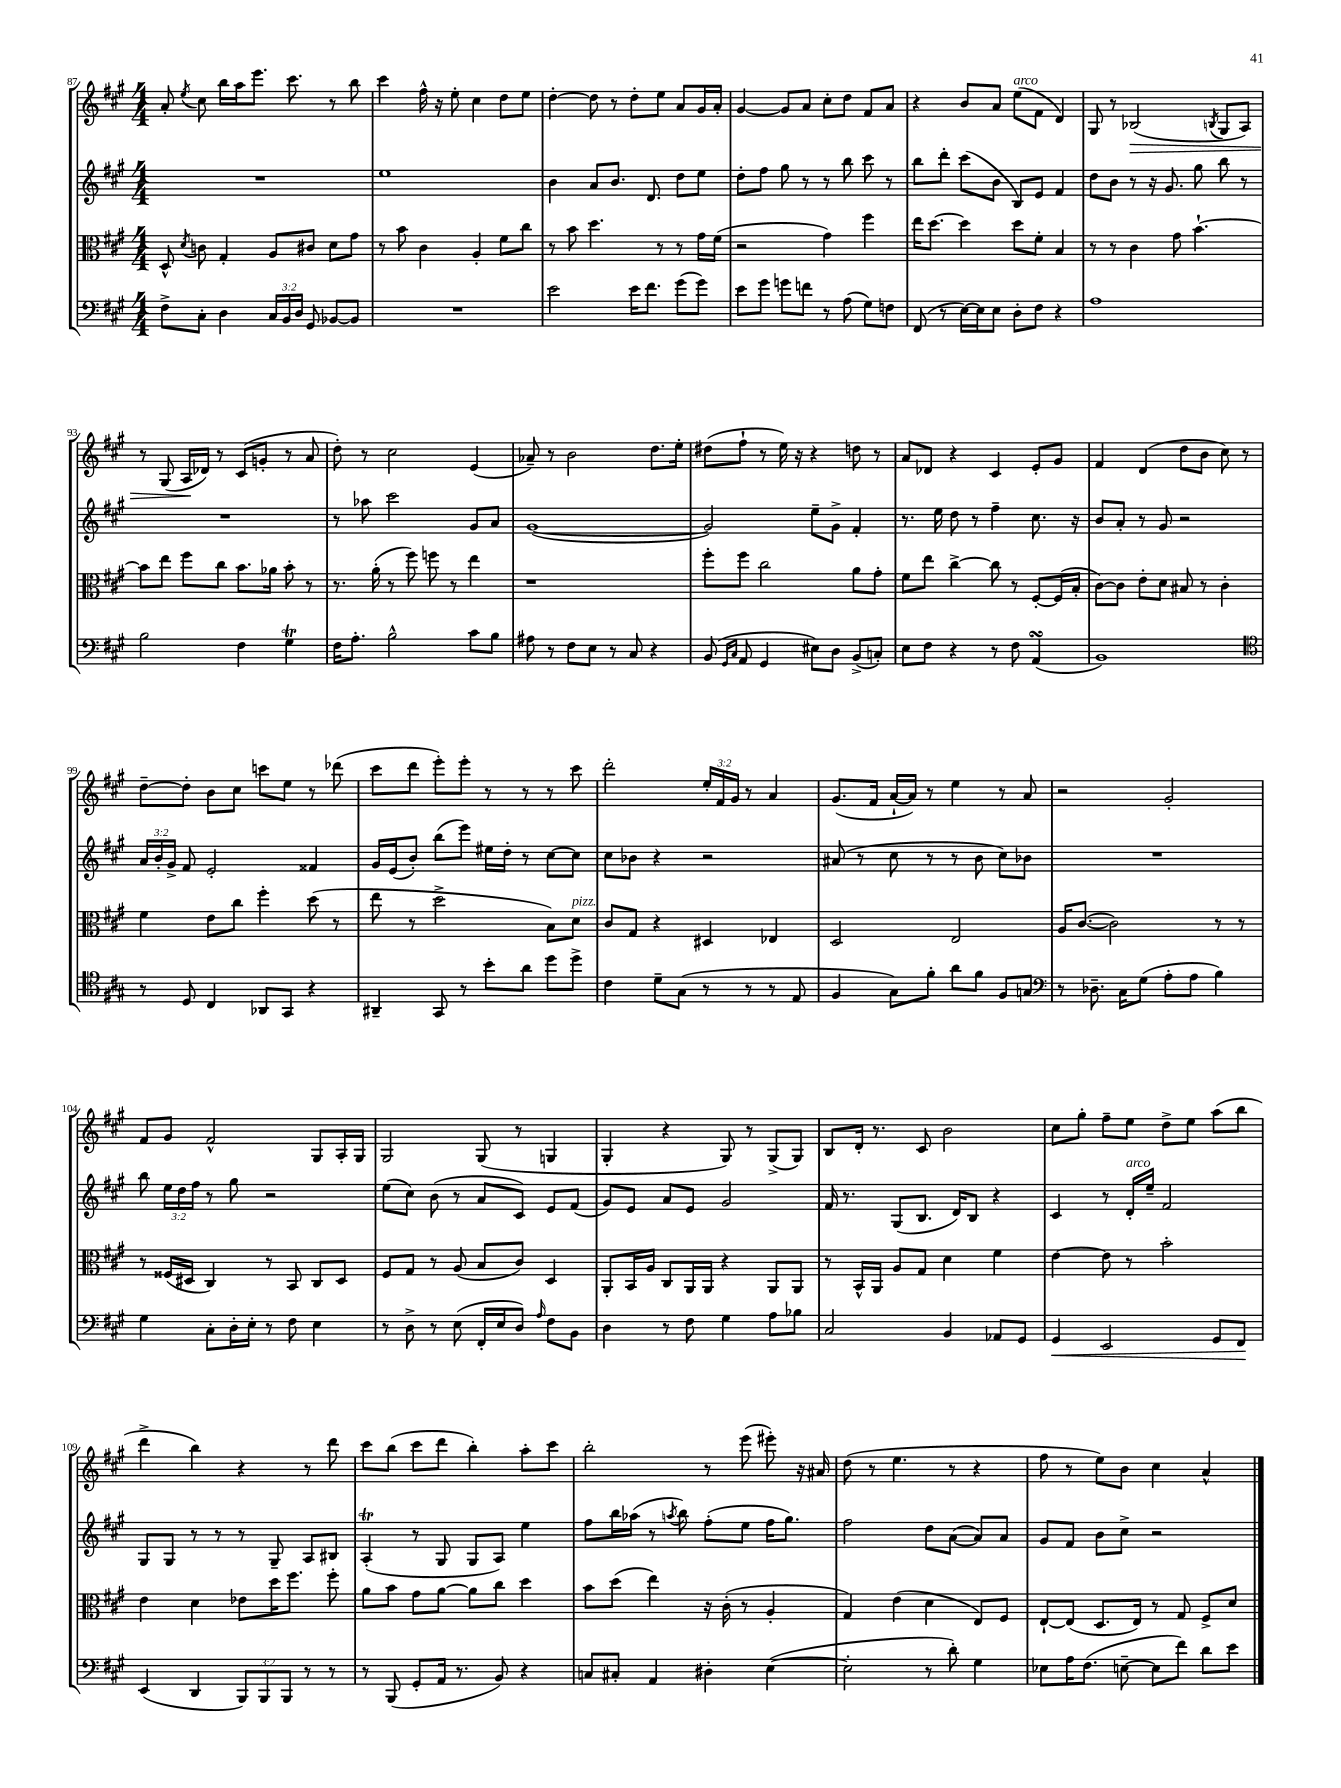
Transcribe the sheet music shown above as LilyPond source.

<<
\new StaffGroup <<
\new Staff = "s0" {
    \clef treble \key a \major \numericTimeSignature \time 4/4 \override Staff.TupletNumber.text = #tuplet-number::calc-fraction-text
    \autoBeamOff a'8-. \acciaccatura { e''8 } cis''8 b''16[ a''16 e'''8.] cis'''8. r8 b''8 |
    cis'''4 fis''16-^ r16 e''8-. cis''4 d''8[ e''8] |
    d''4~-. d''8 r8 d''8[-. e''8] a'8[ gis'16 a'16]-. |
    gis'4~ gis'8[ a'8] cis''8[-. d''8] fis'8[ a'8] |
    r4 b'8[ a'8] e''8[^\markup { \italic "arco" }( fis'8] d'4) |
    gis8 r8 bes2\>( \acciaccatura { b8 } gis8[ a8]) |
    r8 gis8( a16[\! des'16]) r8 cis'8[( g'8]-. r8 a'8 |
    d''8-.) r8 cis''2 e'4( |
    aes'8--) r8 b'2 d''8.[ e''16]-. |
    dis''8[( fis''8]-! r8 e''16) r16 r4 d''8 r8 |
    a'8[ des'8] r4 cis'4 e'8[-. gis'8] |
    fis'4 d'4( d''8[ b'8] cis''8) r8 |
    d''8[~-- d''8]-. b'8[ cis''8] c'''8[ e''8] r8 des'''8( |
    cis'''8[ d'''8] e'''8[-.) e'''8]-. r8 r8 r8 cis'''8 |
    d'''2-. \tuplet 3/2 { e''16[-. fis'16 gis'16] } r8 a'4 |
    gis'8.[( fis'16] a'16[~-! a'16]) r8 e''4 r8 a'8 |
    r2 gis'2-. |
    fis'8[ gis'8] fis'2-^ gis8[ a16-. gis16] |
    gis2 gis8( r8 g4 |
    gis4-. r4 gis8) r8 gis8[->( gis8]) |
    b8[ d'16]-. r8. cis'8 b'2 |
    cis''8[ gis''8]-. fis''8[-- e''8] d''8[-> e''8] a''8[( b''8] |
    d'''4-> b''4) r4 r8 d'''8 |
    cis'''8[ b''8]( cis'''8[ d'''8] b''4-.) a''8[-. cis'''8] |
    b''2-. r8 e'''8( eis'''8-.) r16 ais'16 |
    d''8( r8 e''4. r8 r4 |
    fis''8 r8 e''8[) b'8] cis''4 a'4-^ \bar "|." |
}
\new Staff = "s1" {
    \clef treble \key a \major \numericTimeSignature \time 4/4 \override Staff.TupletNumber.text = #tuplet-number::calc-fraction-text
    \autoBeamOff R1 |
    e''1 |
    b'4 a'8[ b'8.] d'8. d''8[ e''8] |
    d''8[-. fis''8] gis''8 r8 r8 b''8 cis'''8 r8 |
    b''8[ d'''8]-. cis'''8[( b'8] b8[) e'8] fis'4 |
    d''8[ b'8] r8 r16 gis'8. gis''8 b''8 r8 |
    R1 |
    r8 aes''8 cis'''2 gis'8[ a'8] |
    gis'1~( |
    gis'2) e''8[-- gis'8]-> fis'4-. |
    r8. e''16 d''8 r8 fis''4-- cis''8. r16 |
    b'8[ a'8]-. r8 gis'8 r2 |
    \tuplet 3/2 { a'16[ b'16-. gis'16]-> } fis'8 e'2-. fisis'4 |
    gis'16[ e'16( b'8]-.) b''8[( e'''8]) eis''16[ d''16]-. r8 cis''8[~ cis''8] |
    cis''8[ bes'8] r4 r2 |
    ais'8( r8 cis''8 r8 r8 b'8 cis''8[) bes'8] |
    R1 |
    b''8 \tuplet 3/2 { e''16[ d''16 fis''16] } r8 gis''8 r2 |
    e''8[( cis''8]) b'8( r8 a'8[ cis'8]) e'8[ fis'8]( |
    gis'8[) e'8] a'8[ e'8] gis'2 |
    fis'16 r8. gis8[( b8.] d'16[) b8] r4 |
    cis'4 r8 d'16[-.^\markup { \italic "arco" } e''16]-- fis'2 |
    gis8[ gis8] r8 r8 r8 gis8-- a8[ bis8] |
    a4-.\trill( r8 gis8 gis8[ a8]) e''4 |
    fis''8[ b''16 aes''16]( r8 \acciaccatura { a''8 } b''8) fis''8[-.( e''8] fis''16[ gis''8.]) |
    fis''2 d''8[ a'8]~( a'8[) a'8] |
    gis'8[ fis'8] b'8[ cis''8]-> r2 \bar "|." |
}
\new Staff = "s2" {
    \clef alto \key a \major \numericTimeSignature \time 4/4
    \autoBeamOff d8-^ \acciaccatura { d'8 } c'8 gis4-. a8[ cis'8] d'8[ gis'8] |
    r8 b'8 cis'4 a4-. fis'8[ cis''8] |
    r8 b'8 d''4. r8 r8 gis'16[ fis'16]( |
    r2 gis'4) fis''4 |
    e''16[ d''8.]~ d''4 d''8[ fis'8]-. b4 |
    r8 r8 cis'4 gis'8 b'4.~-! |
    b'8[ e''8] fis''8[ cis''8] b'8.[ aes'16] b'8-. r8 |
    r8. a'16-.( r8 fis''8) f''8 r8 e''4 |
    r1 |
    fis''8[-. fis''8] cis''2 a'8[ gis'8]-. |
    fis'8[ e''8] cis''4~-> cis''8 r8 fis8[~-. fis16( b16]-. |
    cis'8[~) cis'8] e'8[-. d'8] bis8 r8 cis'4-. |
    fis'4 e'8[ cis''8] fis''4-. d''8( r8 |
    e''8 r8 d''2-> b8[) d'8]^\markup { \italic "pizz." } |
    cis'8[ gis8] r4 dis4 ees4 |
    d2 e2 |
    a16[ cis'8.]~( cis'2) r8 r8 |
    r8 fisis16[( dis16] cis4) r8 b,8 cis8[ dis8] |
    fis8[ gis8] r8 a8( b8[ cis'8]) d4 |
    a,8[-. b,16 a16] cis8[ a,16 a,16] r4 a,8[ a,8] |
    r8 b,16[-^ a,16] a8[ gis8] d'4 fis'4 |
    e'4~ e'8 r8 b'2-. |
    e'4 d'4 ees'8[ d''16 fis''8.] fis''8-. |
    a'8[ b'8] gis'8[ a'8]~ a'8[ cis''8] d''4 |
    b'8[ d''8]( e''4) r16 cis'16-.( r8 a4-. |
    gis4) e'4( d'4 e8[) fis8] |
    e8[~-! e8]( d8.[ e16]) r8 gis8 fis8[-> d'8] \bar "|." |
}
\new Staff = "s3" {
    \clef bass \key a \major \numericTimeSignature \time 4/4 \override Staff.TupletNumber.text = #tuplet-number::calc-fraction-text
    \autoBeamOff fis8[-> cis8]-. d4 \tuplet 3/2 { cis16[ b,16 d16] } gis,8 bes,8[~ bes,8] |
    R1 |
    e'2 e'16[ fis'8.] gis'8[( gis'8]) |
    e'8[ gis'8] g'8[ f'8] r8 a8( gis8[) f8] |
    fis,8( r8 e16[~) e16 e8] d8[-. fis8] r4 |
    a1 |
    b2 fis4 gis4\trill |
    fis16[ a8.]-. b2-^ cis'8[ b8] |
    ais8 r8 fis8[ e8] r8 cis8 r4 |
    b,8( \grace { gis,16[ cis16] } a,8 gis,4 eis8[) d8] b,8[->( c8]-.) |
    e8[ fis8] r4 r8 fis8 a,4\turn( |
    b,1) |
    \clef tenor r8 d8 cis4 aes,8[ gis,8] r4 |
    ais,4-- gis,8 r8 b'8[-. a'8] d''8[ d''8]-> |
    cis'4 d'8[-- gis8]( r8 r8 r8 e8 |
    fis4 gis8[) fis'8]-. a'8[ fis'8] fis8[ g8] |
    \clef bass r8 des8.-- cis16[ gis8]( a8[-. a8] b4) |
    gis4 cis8[-. d16-. e16]-. r8 fis8 e4 |
    r8 d8-> r8 e8( fis,16[-. e16 d8]) \grace { a16 } fis8[ b,8] |
    d4 r8 fis8 gis4 a8[ bes8] |
    cis2 b,4 aes,8[ gis,8] |
    gis,4\< e,2 gis,8[ fis,8]\! |
    e,4( d,4 \tuplet 3/2 { b,,8[) b,,8 b,,8] } r8 r8 |
    r8 b,,8( gis,8[-. a,16] r8. b,8) r4 |
    c8[ cis8]-. a,4 dis4-. e4~( |
    e2-. r8 d'8-.) gis4 |
    ees8[ a16 fis8.]( e8~-- e8[ fis'8]) d'8[ e'8] \bar "|." |
}
>>
>>
\layout { \context { \Score currentBarNumber = #87 } }
